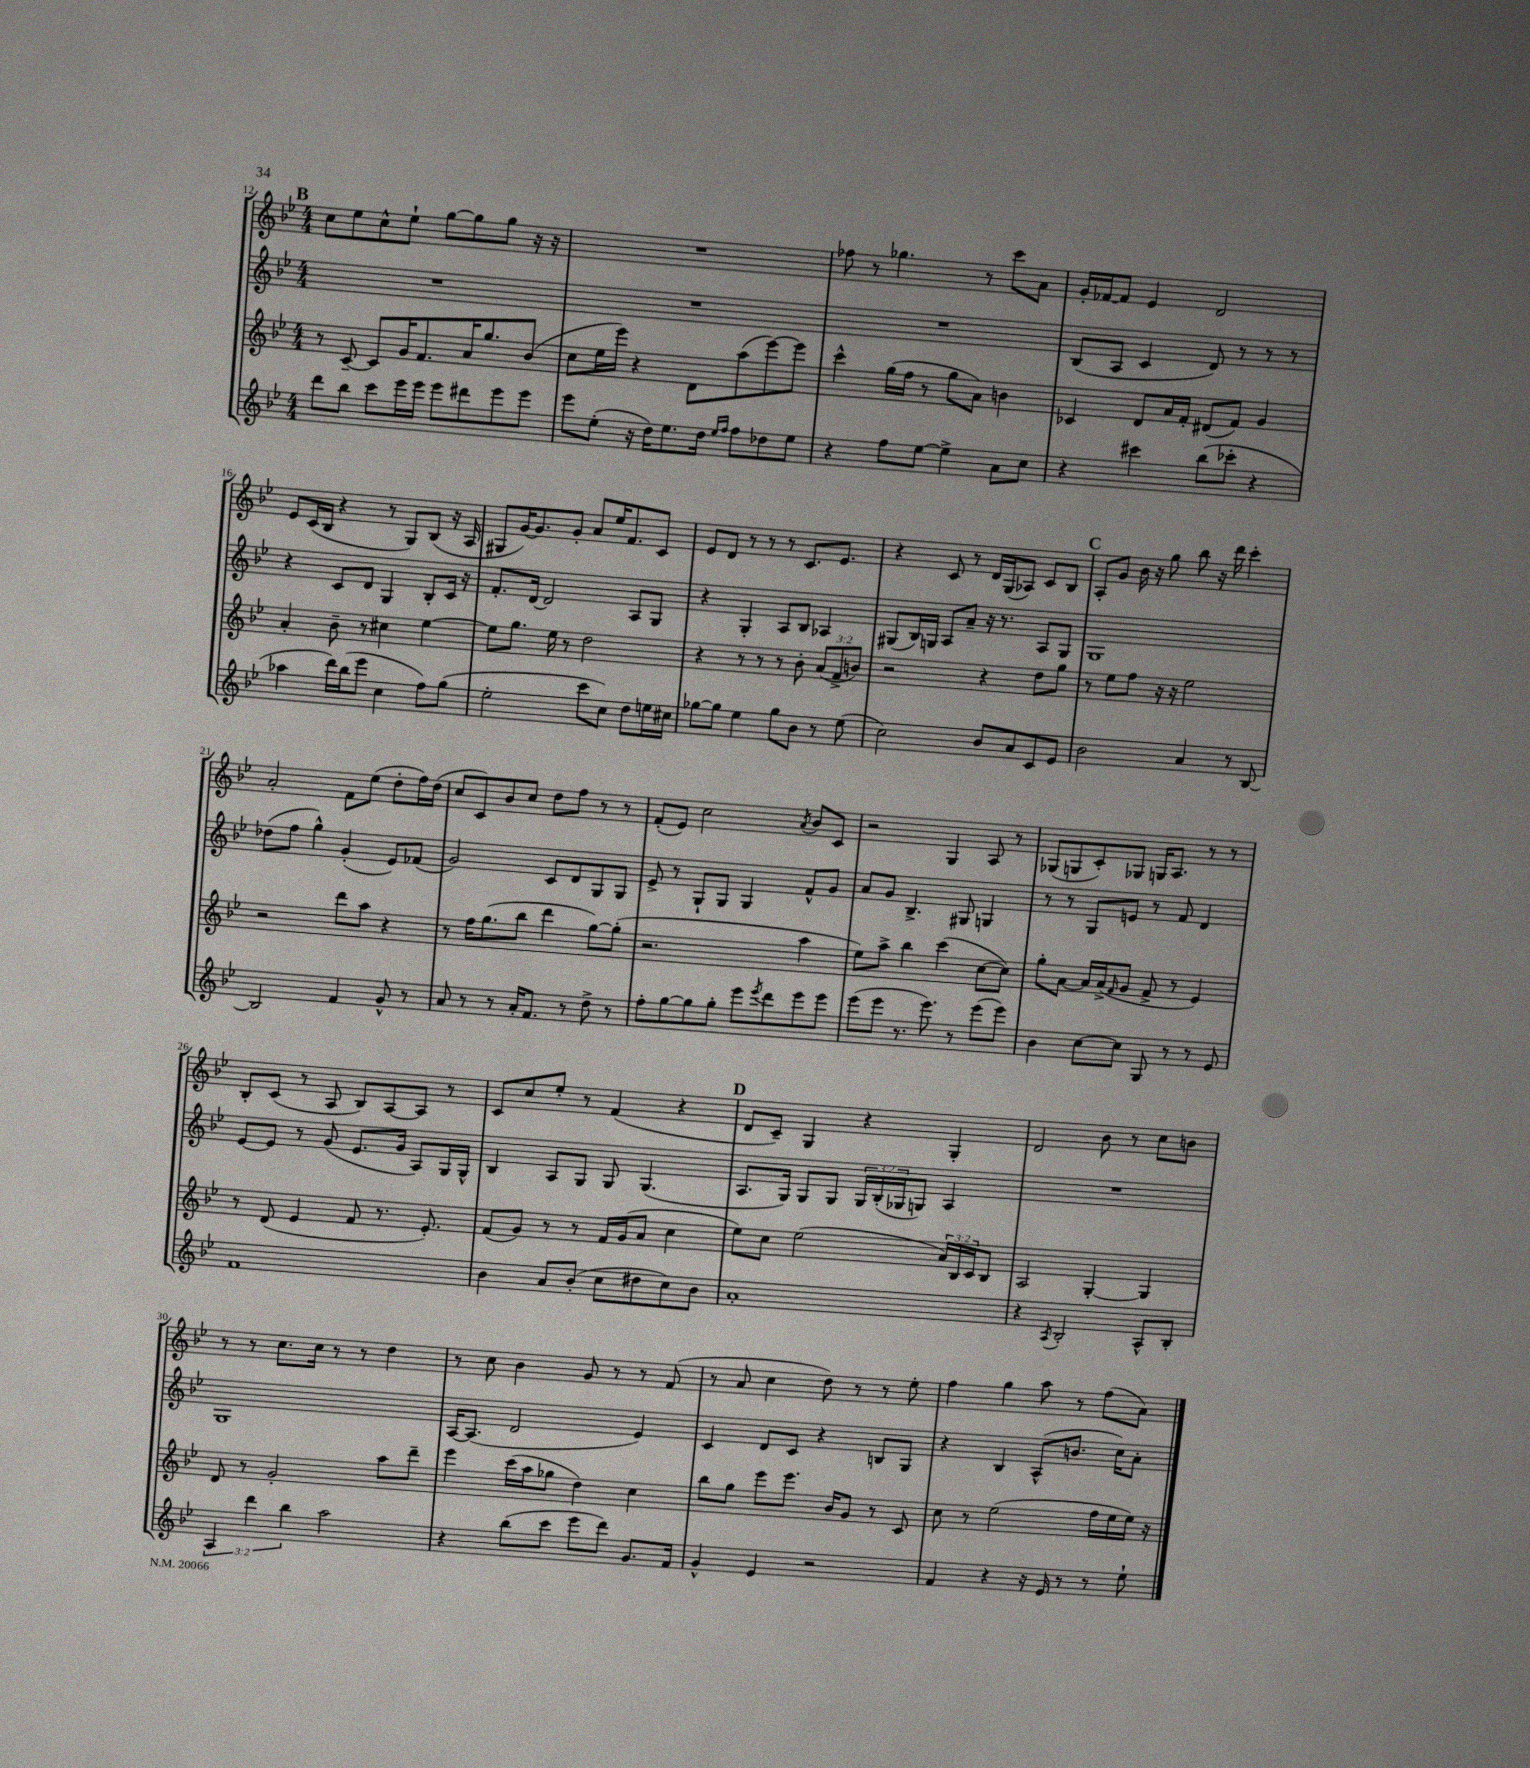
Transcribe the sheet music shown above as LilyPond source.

<<
\new StaffGroup <<
\new Staff = "s0" {
    \clef treble \key bes \major \numericTimeSignature \time 4/4
    \mark \markup { \bold "B" } c''8 ees''8 c''8-^ ees''8-! g''8~ g''8 g''8 r16 r16 |
    R1 |
    fes''8 r8 ges''4. r8 c'''8 a'8 |
    g'16-. fes'16~ fes'8 ees'4 d'2 |
    ees'8 c'16( bes16 r4 r8 g8) bes8( r16 a16 |
    gis8 g'16~) g'8. g'8-. a'8 ees''16 f'8. c'8 |
    ees'8 d'8 r8 r8 r8 c'8. ees'8. |
    r4 c'8 r8 d'16 g16( aes8) c'8 bes8 |
    \mark \markup { \bold "C" } a8-. g'8 bes'16 r16 g''8 bes''8 r16 d'''16 c'''4-. |
    a'2-. f'8 ees''8( d''8-. f''16) d''16( |
    c''8 c'8) bes'8 c''8 d''8 f''8 r8 r8 |
    f'8-.( ees'8) c''2 \acciaccatura { a'8 } bes'8 c'8 |
    r2 g4 a8 r8 |
    ges8( g8 c'8-.) ges8 g16 a8. r8 r8 |
    bes8-. c'8( r8 a8 bes8) a8~ a8 r8 |
    c'8 c''8 ees''8-. r8 f'4( r4 |
    \mark \markup { \bold "D" } d'8 c'8--) g4 r4 g4-. |
    d'2 bes'8 r8 c''8 b'8 |
    r8 r8 c''8. c''16 r8 r8 d''4 |
    r8 c''8 bes'4 g'8 r8 r8 f'8( |
    r8 a'8 c''4 d''8) r8 r8 ees''8-. |
    f''4 g''4 a''8 r8 f''8( a'8) \bar "|." |
}
\new Staff = "s1" {
    \clef treble \key bes \major \numericTimeSignature \time 4/4 \override Staff.TupletNumber.text = #tuplet-number::calc-fraction-text
    \mark \markup { \bold "B" } R1 |
    R1 |
    R1 |
    bes8( a8 c'4 d'8) r8 r8 r8 |
    r4 c'8 d'8 g4 bes8-. c'16 r16 |
    f'8.-. d'16~ d'2 a8 g8 |
    r4 g4-. a8 bes8 aes4 |
    gis8( bes16) g16 a8 a'8-- r16 r8. a8 g8 |
    \mark \markup { \bold "C" } g1 |
    des''8( f''8 g''4-^) g'4-.( ees'8) fes'8( |
    g'2) c'8 d'8 g8 g8 |
    ees'8-> r8 g8-! g8 g4 f'8-^ g'8 |
    a'8 g'8 bes4.-> gis8 g4 |
    r8 r8 g8 e'8 r8 f'8 d'4 |
    ees'8~ ees'8 r8 g'8( ees'8. g'16 a8) g16 g16-^ |
    bes4 a8 g8 g8 g4.( |
    \mark \markup { \bold "D" } a8. g16) g8 g8 \tuplet 3/2 { g16 bes16-.( ges16 } g8) a4 |
    R1 |
    g1 |
    a16~ a8.( d'2 ees'4) |
    c'4 d'8 c'8 r4 b8 g8 |
    r4 bes4 a8-^( b'8. c''16) a'8-. \bar "|." |
}
\new Staff = "s2" {
    \clef treble \key bes \major \numericTimeSignature \time 4/4 \override Staff.TupletNumber.text = #tuplet-number::calc-fraction-text
    \mark \markup { \bold "B" } r8 c'8~-- c'8 g'16 f'8. a'16 g''8. bes'8( |
    c''8 ees''16 ees'''16) r4 d'8 a''8( ees'''8~) ees'''8 |
    c'''4-^ g''16( f''16 r8 g''8 a'8) b'4 |
    ces'4 d'8 a'16 f'16-. dis'8( f'8) g'4 |
    a'4-. bes'8-- r8 cis''4 ees''4~ |
    ees''8 g''8. ees''16 r8 d''2 |
    r4 r8 r8 r8 bes'8-. \tuplet 3/2 { a'8( f'8-> b'8) } |
    r2 r4 d''8 g''8 |
    \mark \markup { \bold "C" } r8 ees''8 f''8 r16 r16 ees''2 |
    r2 d'''8 a''8 r4 |
    r8 f''16 g''8.( bes''8 d'''4 g''8~) g''8-.( |
    r2. a''4 |
    ees''8) a''8-> bes''4 c'''4( c''8~ c''8) |
    g''8-. a'8~ a'16 a'16->( \grace { f'16 } g'8 f'8-> r8 ees'4) |
    r8 d'8( ees'4 f'8 r8. ees'8.-.) |
    f'8( g'8) r8 r8 f'16 g'16( a'8 c''4 |
    \mark \markup { \bold "D" } ees''8) c''8 ees''2( \tuplet 3/2 { a'16) bes16 c'16 } bes8 |
    a2 g4~-. g4 |
    d'8 r8 g'2-. a''8 d'''8-- |
    ees'''4 c'''16( a''16 ges''8 d''4) c''4 |
    bes''8 g''8 ees'''8 ees'''8. bes'16 g'8 r8 c'8 |
    c''8 r8 ees''2( f''16 ees''16 ees''16) r16 \bar "|." |
}
\new Staff = "s3" {
    \clef treble \key bes \major \numericTimeSignature \time 4/4 \override Staff.TupletNumber.text = #tuplet-number::calc-fraction-text
    \mark \markup { \bold "B" } d'''8 bes''8 c'''8 ees'''16 ees'''16 ees'''8 dis'''8 ees'''8 ees'''8 |
    ees'''8 ees''8-.( r16 d''16) ees''8. d''16 \grace { ees''16 f''16 } f''8 des''8 ees''8 |
    r4 f''8 ees''8~ ees''4-> a'8 c''8 |
    r4 cis'''4 bes''8( ces'''8-. r4 |
    aes''4 d'''16) bes''16( ees'''8 c''4 f''8) g''8( |
    ees''2-. c'''8 c''8) d''8 e''16 cis''16 |
    ges''8~ ges''8 ees''4 ges''8 bes'8 r8 ees''8( |
    c''2) bes'8 a'8 c'8 ees'8 |
    \mark \markup { \bold "C" } bes'2 a'4 r8 bes8~ |
    bes2 f'4 g'8-^ r8 |
    a'8 r8 r8 a'16-. f'8. r8 d''8-> r8 |
    f''8-. g''8~ g''8 g''8-. ees'''8 \acciaccatura { ees'''8 } d'''8 ees'''8 ees'''8 |
    ees'''8( ees'''8 r8. ees'''8.) r8 ees'''8( ees'''8) |
    bes'4 c''8~ c''8 g8 r8 r8 ees'8 |
    f'1 |
    bes'4 a'8 bes'8-.( c''8 dis''8 c''8) bes'8 |
    \mark \markup { \bold "D" } a'1-. |
    r4 \acciaccatura { a8 } bes2-. a8-^ bes8-. |
    \tuplet 3/2 { a4 d'''4 bes''4 } a''2 |
    r4 bes''8( c'''8 ees'''8 d'''8) g'8. f'16 |
    g'4-^ ees'4 r2 |
    f'4 r4 r16 ees'16 r8 r8 ees''8-! \bar "|." |
}
>>
>>
\layout { \context { \Score currentBarNumber = #12 } }
